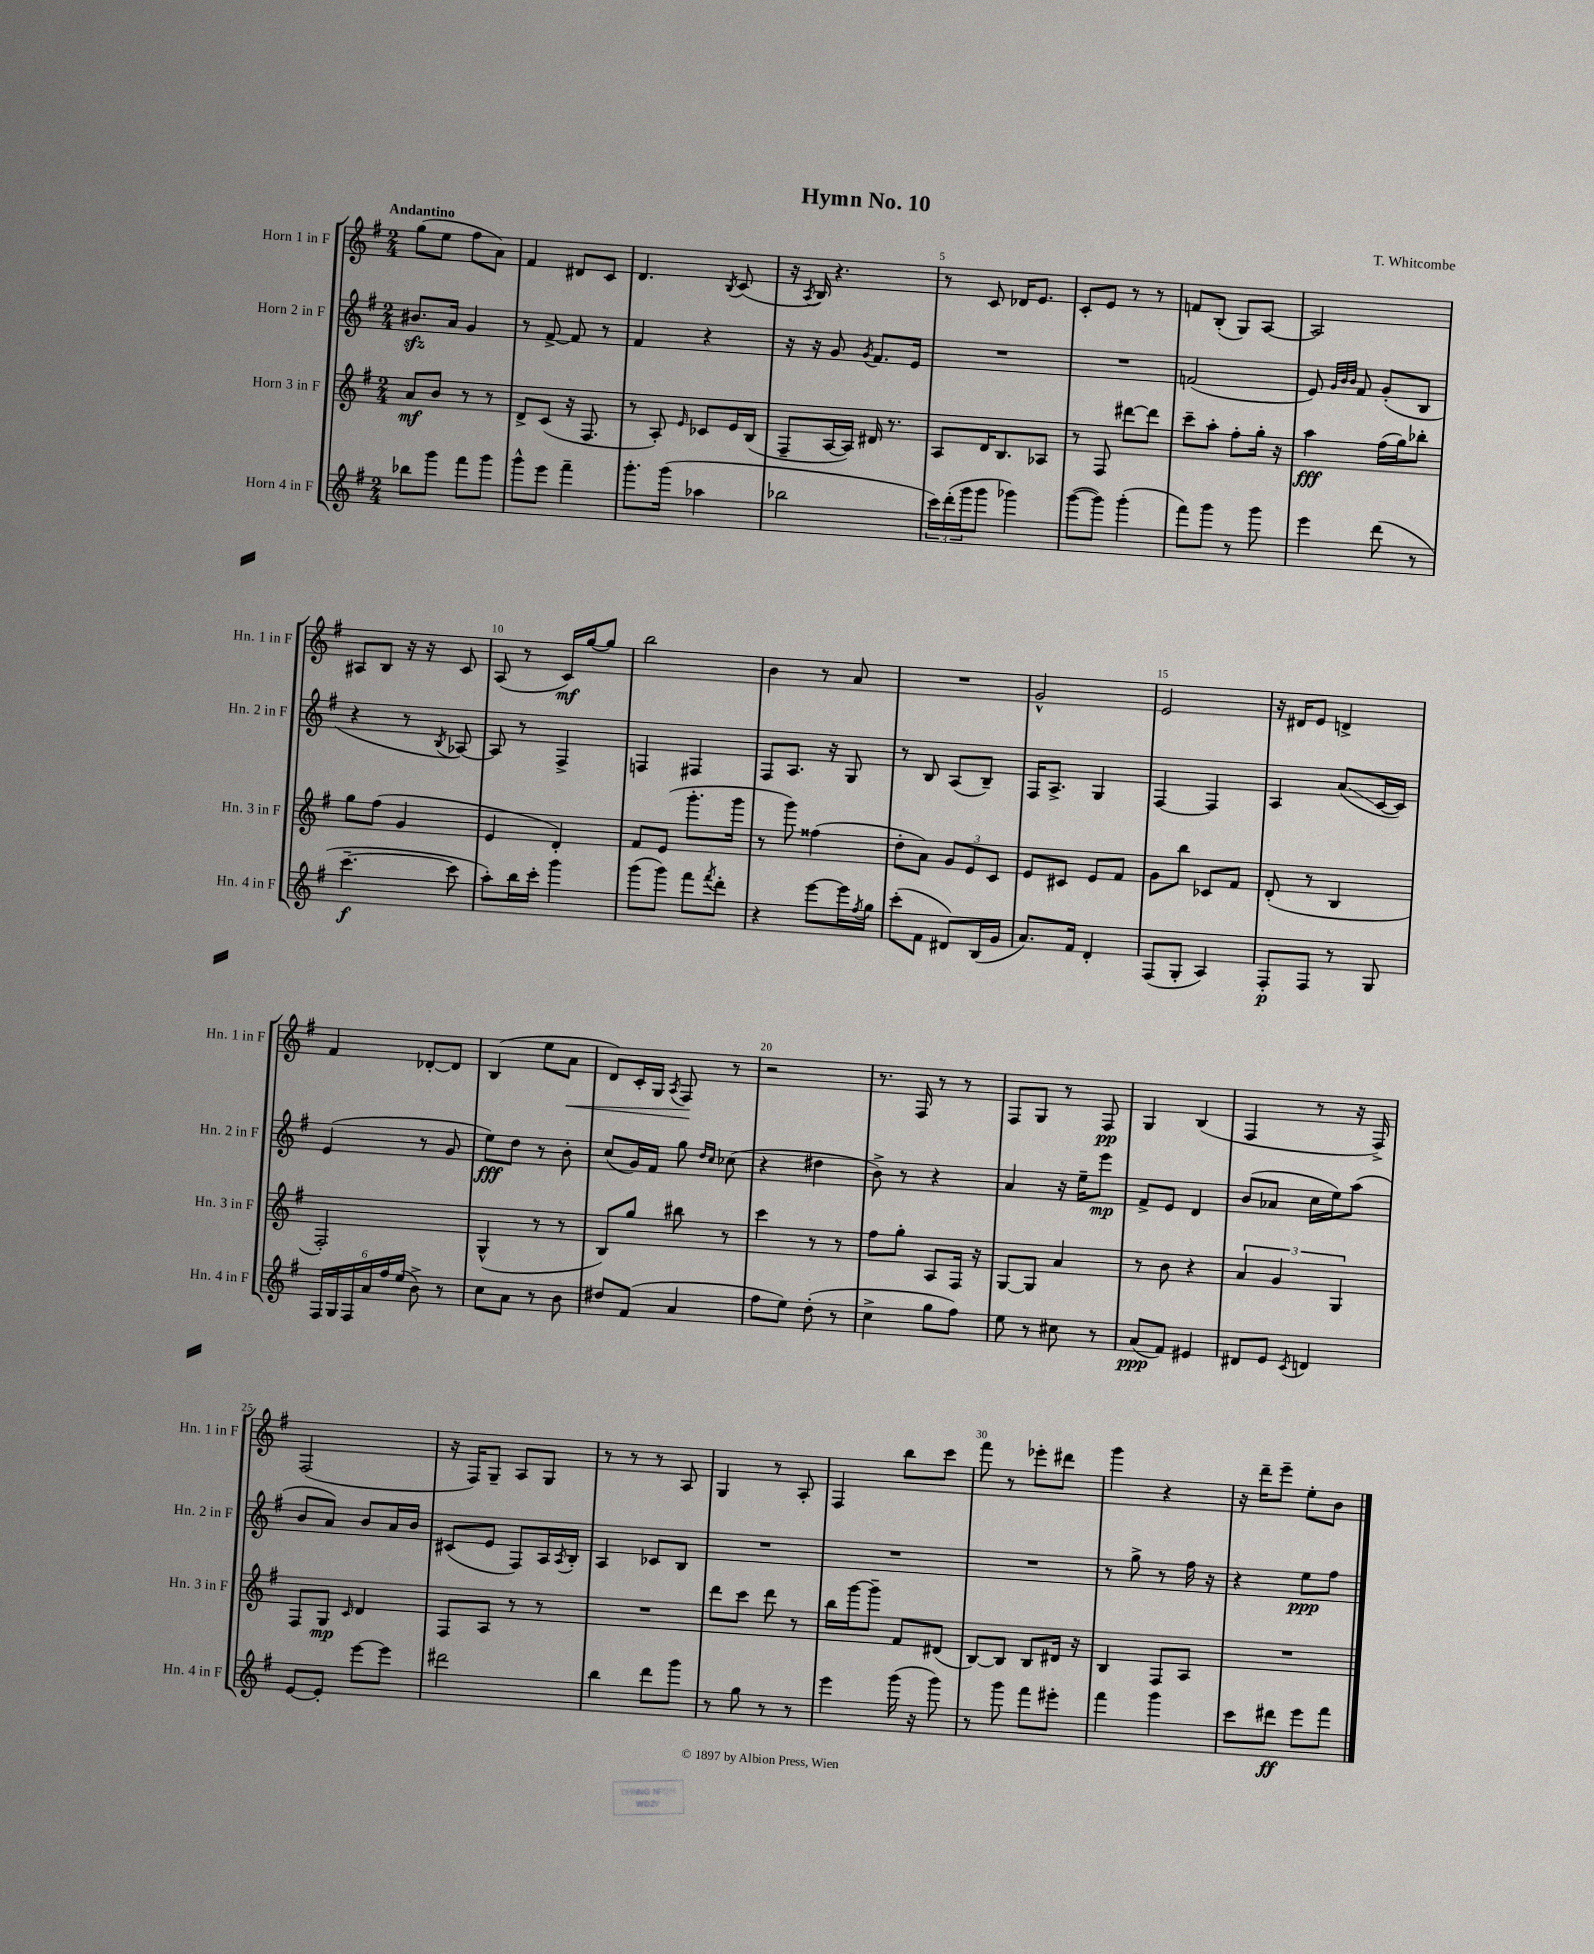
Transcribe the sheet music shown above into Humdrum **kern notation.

**kern	**kern	**kern	**kern
*staff4	*staff3	*staff2	*staff1
*clefG2	*clefG2	*clefG2	*clefG2
*k[f#]	*k[f#]	*k[f#]	*k[f#]
*M2/4	*M2/4	*M2/4	*M2/4
8bb-	8a	8.b#	(8gg
8ggg	8b	.	8ee
.	.	16a	.
8fff#	8r	4g	8ff#
8ggg	8r	.	8a)
=	=	=	=
8ggg^^	8d^	8r	4f#
8eee	(8c	[8f#^	.
4fff#~	16r	8f#]	8d#
.	8.F#	.	.
.	.	8r	8c
=	=	=	=
8.ggg'	8r	4f#	4.d
.	8A')	.	.
(16ggg	.	.	.
.	16qqe	.	.
4aa-	8c-	4r	.
.	.	.	8qB
.	16e	.	(8c
.	(16B	.	.
=	=	=	=
2bb-	8F#~	16r	16r
.	.	.	8qA
.	.	16r	16B)
.	[16A	8g	4.r
.	16A])	.	.
.	.	8qg	.
.	16d#	8.f#	.
.	8.r	.	.
.	.	16e	.
=	=	=	=
24ccc)	8A	2r	8r
(24ddd'	.	.	.
24ggg	.	.	.
8ggg	16d	.	8c
.	8.B	.	.
4ggg-)	.	.	16d-
.	.	.	8.e
.	8A-	.	.
=	=	=	=
([8ggg	8r	2r	8c'
8ggg])	8F#	.	8e
(4ggg'	[8ddd#	.	8r
.	8ddd#]	.	8r
=	=	=	=
8fff#)	8ccc~	(2f	8f
8ggg	8aa'	.	(8B'
8r	8ff#'	.	8G)
8ggg	16gg'	.	[8A
.	16r	.	.
=	=	=	=
4eee	4aa	8e)	2A]
.	.	32qqg	.
.	.	32qqb	.
.	.	32qqb	.
.	.	8f#	.
(8ddd	(16ff#	(8g'	.
.	16gg)	.	.
8r	8bb-'	8B	.
=	=	=	=
[4.ccc~	8gg	4r	8A#
.	(8ff#	.	8B
.	4g	8r	16r
.	.	.	16r
.	.	8qB	.
8ccc]	.	[8A-)	8c
=	=	=	=
8aa')	4e	8A-]	(8A
16bb	.	8r	8r
16ccc'	.	.	.
4ggg	4d')	4F#^	16c)
.	.	.	[16gg
.	.	.	8gg]
=	=	=	=
(8ggg	8f#	4F	2bb
8ggg)	(8e	.	.
8fff#	8.ggg'	4F#	.
8qfff#	.	.	.
8ddd'	.	.	.
.	16ggg	.	.
=	=	=	=
4r	8r	8F#	4b
.	8ggg)	8.A	.
[8eee	(4ff##	.	8r
.	.	16r	.
16eee]	.	8G	8a
8qff#	.	.	.
16gg	.	.	.
=	=	=	=
(8ccc'	8dd'	8r	2r
8f#	8a)	8B	.
8d#)	12g	(8A	.
.	12e	.	.
(16B	.	8B~)	.
.	12c	.	.
16g	.	.	.
=	=	=	=
8.a)	8e	16F#	2g^^
.	.	8.A^	.
.	8c#	.	.
16f#	.	.	.
4d'	8e	4G	.
.	8f#	.	.
=	=	=	=
(8F#	8g	[4F#	2e
8G'	8bb	.	.
4A)	8c-	4F#]	.
.	8f#	.	.
=	=	=	=
8F#'	(8d'	4A	16r
.	.	.	16d#
8F#	8r	.	8e
8r	4B	(8a	4d^
8G	.	[16c	.
.	.	16c])	.
=	=	=	=
24F#	2F#')	(4e	4f#
24G	.	.	.
24F#	.	.	.
24a	.	.	.
24ff#	.	.	.
(24ee	.	.	.
8b^)	.	8r	[8d-'
8r	.	8g	8d-]
=	=	=	=
8cc	(4G^^	8ee)	(4B
8a	.	8dd	.
8r	8r	8r	8ee
8b	8r	8b'	8a
=	=	=	=
8dd#	8B)	(8cc	8d)
(8f#	8gg	16g)	16c'
.	.	16f#	16G
.	.	.	8qA
4a	8bb#	8gg	8F#
.	.	16qqdd	.
.	.	16qqcc	.
.	8r	(8cc-	8r
=	=	=	=
8ff#	4ccc	4r	2r
8ee)	.	.	.
(8dd'	8r	4dd#	.
8r	8r	.	.
=	=	=	=
4cc^	8ff#	8b^)	8.r
.	8gg'	8r	.
.	.	.	16F#
8gg	8A	4r	8r
8ff#)	16F#	.	8r
.	16r	.	.
=	=	=	=
8ee	[8G	4a	8F#
8r	8G]	.	8G
8cc#	4a	16r	8r
.	.	16ee~	.
8r	.	8eee	8F#
=	=	=	=
(8a	8r	8f#^	4G
8f#)	8b	8e	.
4e#	4r	4d	(4B
=	=	=	=
8d#	6a	(8b	4F#
8e	.	8a-	.
.	6g	.	.
8qc	.	.	.
4d	.	16cc	8r
.	.	16ee)	.
.	6G	.	.
.	.	(8aa	16r
.	.	.	16F#^)
=	=	=	=
[8e	8F#	8b	(2F#
8e']	8G	8a)	.
.	16qqc	.	.
[8eee	4d	8b	.
8eee]	.	16a	.
.	.	16b	.
=	=	=	=
2ddd#	8F#	(8c#	16r
.	.	.	16F#)
.	8A	8e	8G~
.	8r	8F#)	8A
.	8r	16A	8G
.	.	8qA	.
.	.	16B'	.
=	=	=	=
4bb	2r	4A	8r
.	.	.	8r
8ddd	.	8c-	8r
8ggg	.	8B	8A
=	=	=	=
8r	8ddd	2r	4G
8gg	8ccc	.	.
8r	8ddd	.	8r
8r	8r	.	8A'
=	=	=	=
4eee	16bb	2r	4F#
.	[16ggg	.	.
.	8ggg~]	.	.
(16ggg	8f#	.	8bb
16r	.	.	.
8ggg)	(8d#	.	8ccc
=	=	=	=
8r	[8B)	2r	8fff#
8ggg	8B]	.	8r
8fff#	8B	.	8eee-'
8eee#'	16d#	.	8ddd#
.	16r	.	.
=	=	=	=
4fff#	4B	8r	4ggg
.	.	8gg^	.
4ggg	8F#	8r	4r
.	8A	16ff#	.
.	.	16r	.
=	=	=	=
8ccc	2r	4r	16r
.	.	.	16ddd~
8ddd#	.	.	8eee~
8eee	.	8ee	8ee'
8fff#	.	8ff#	8b
==	==	==	==
*-	*-	*-	*-
